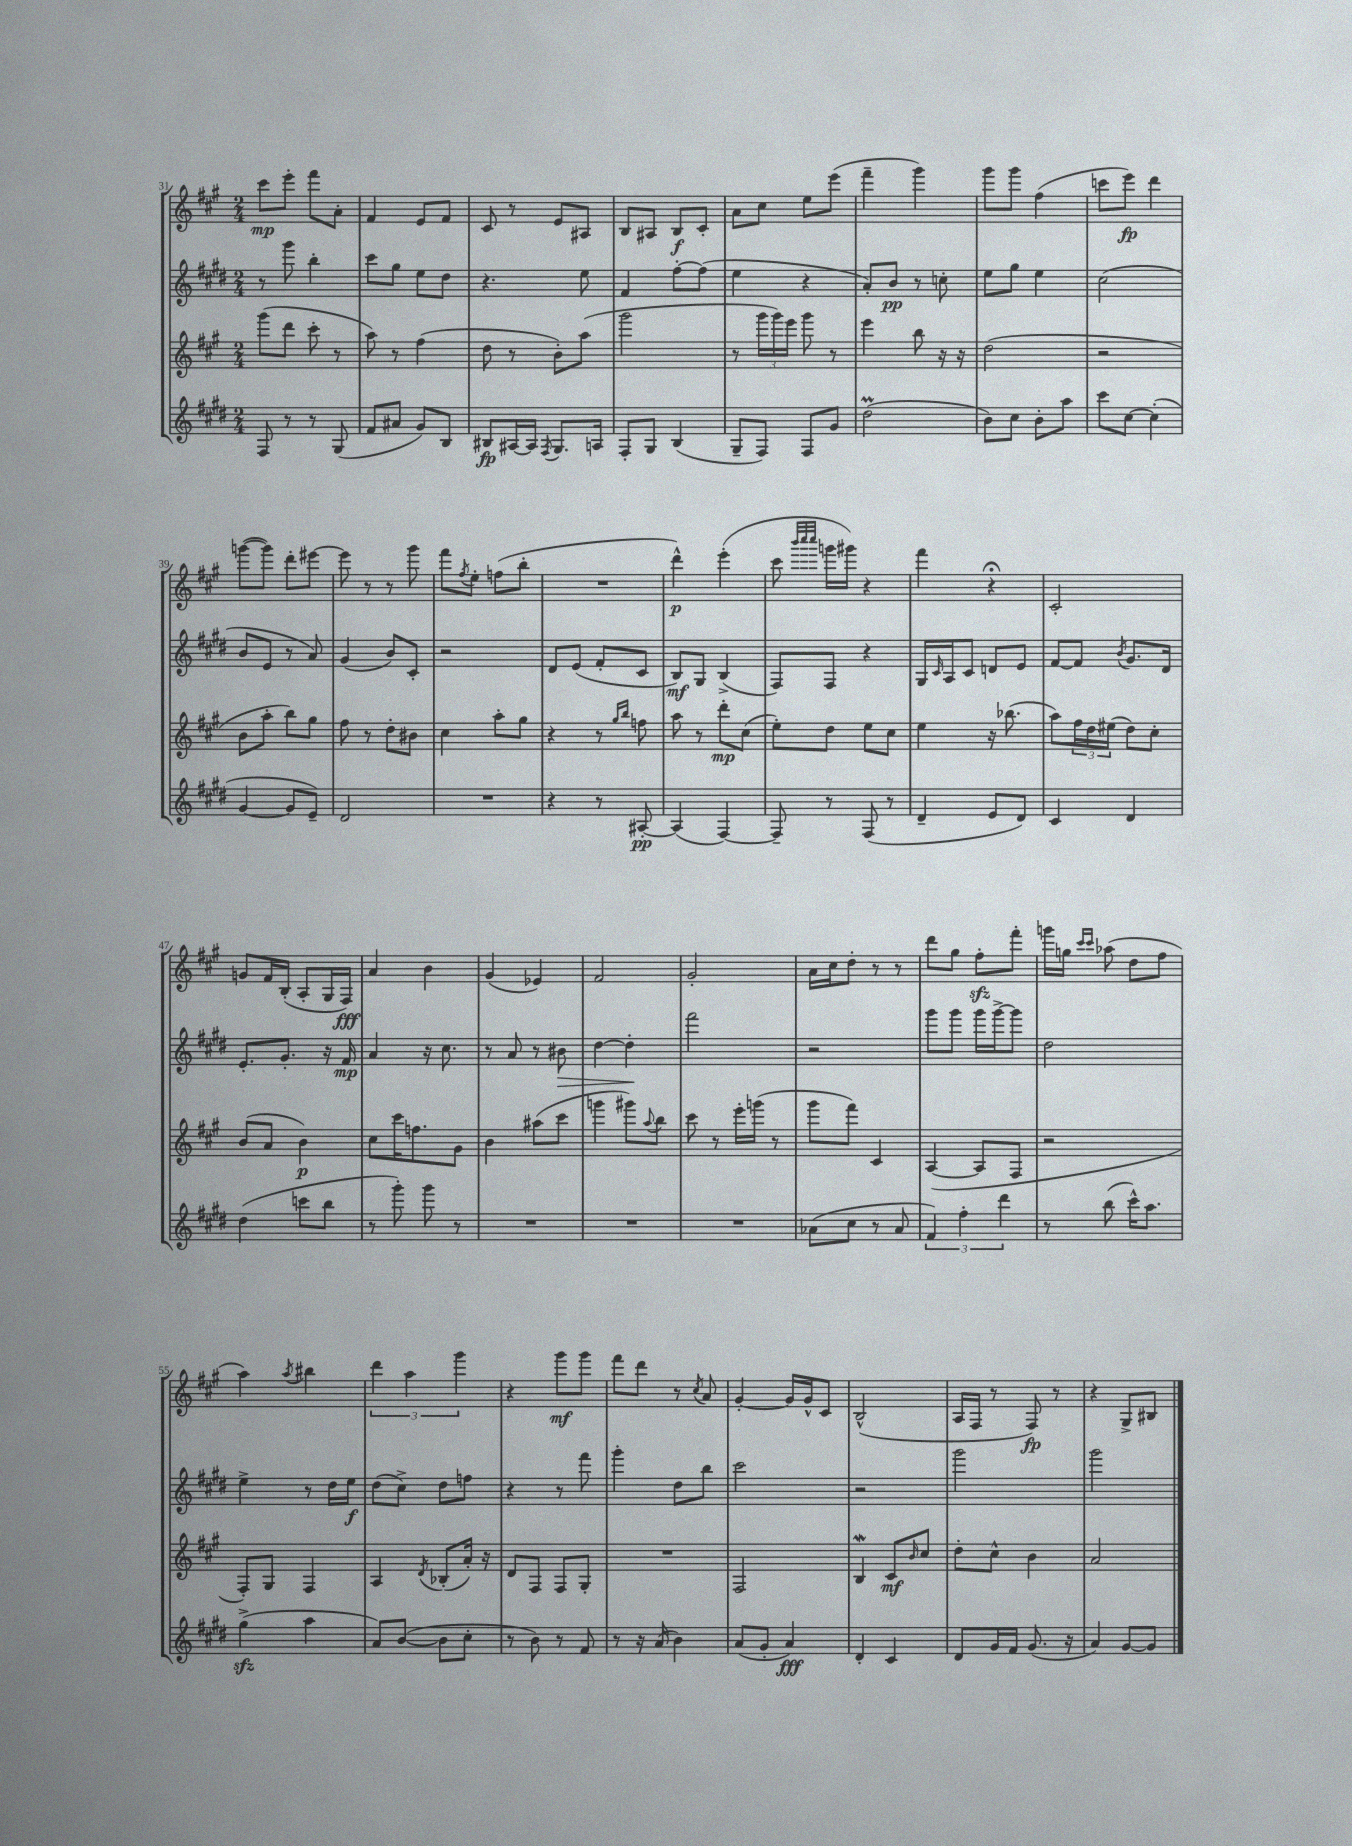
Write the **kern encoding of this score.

**kern	**dynam	**kern	**dynam	**kern	**dynam	**kern	**dynam
*part4	*part4	*part3	*part3	*part2	*part2	*part1	*part1
*staff4	*staff4	*staff3	*staff3	*staff2	*staff2	*staff1	*staff1
*clefG2	*	*clefG2	*	*clefG2	*	*clefG2	*
*k[f#c#g#d#]	*	*k[f#c#g#]	*	*k[f#c#g#d#]	*	*k[f#c#g#]	*
*M2/4	*	*M2/4	*	*M2/4	*	*M2/4	*
=31	=31	=31	=31	=31	=31	=31	=31
8F#/	.	(8ggg#\L	.	8r	.	8ccc#\L	mp
8r	.	8ddd\J	.	8ggg#\	.	8eee'\J	.
8r	.	8ccc#'\	.	4bb'\	.	8fff#\L	.
(8G#/	.	8r	.	.	.	8a'\J	.
=32	=32	=32	=32	=32	=32	=32	=32
8f#/L	.	8aa\)	.	8ccc#\L	.	4f#/	.
8a#X/J	.	8r	.	8gg#\J	.	.	.
8g#/L)	.	(4ff#\	.	8ee\L	.	8e/L	.
8B/J	.	.	.	8dd#\J	.	8f#/J	.
=33	=33	=33	=33	=33	=33	=33	=33
8B#X/L	fp	8dd\	.	4.r	.	8c#/	.
[16A#X/L	.	8r	.	.	.	8r	.
16A#/JJ]	.	.	.	.	.	.	.
8qF#/	.	.	.	.	.	.	.
8.G#/L	.	8b'\L)	.	.	.	8e/L	.
.	.	(8aa\J	.	8ee\	.	8A#X/J	.
16An/Jk	.	.	.	.	.	.	.
=34	=34	=34	=34	=34	=34	=34	=34
8F#'/L	.	2ggg#\	.	4f#/	.	8B/L	.
8G#/J	.	.	.	.	.	8A#X/J	.
(4B/	.	.	.	[8ff#'\L	.	8B/L	f
.	.	.	.	(8ff#\J]	.	8c#'/J	.
=35	=35	=35	=35	=35	=35	=35	=35
8G#~/L	.	8r	.	4ee\	.	8a\L	.
8F#/J)	.	24ggg#\LL	.	.	.	8cc#\J	.
.	.	24ggg#\)	.	.	.	.	.
.	.	24eee\JJ	.	.	.	.	.
8F#/L	.	8ggg#\	.	4r	.	8ee\L	.
8g#/J	.	8r	.	.	.	(8eee\J	.
=36	=36	=36	=36	=36	=36	=36	=36
(2dd#m\	.	4eee\	.	8a'/L)	.	4fff#~\	.
.	.	.	.	8b/J	pp	.	.
.	.	8bb\	.	8r	.	4ggg#\)	.
.	.	16r	.	8ccn'\	.	.	.
.	.	16r	.	.	.	.	.
=37	=37	=37	=37	=37	=37	=37	=37
8b\L)	.	(2dd\	.	8ee\L	.	8ggg#\L	.
8cc#\J	.	.	.	8gg#\J	.	8ggg#\J	.
8b'\L	.	.	.	4ee\	.	(4ff#\	.
8aa\J	.	.	.	.	.	.	.
=38	=38	=38	=38	=38	=38	=38	=38
8ccc#\L	.	2r	.	(2cc#\	.	8cccn\L	.
[8cc#\J	.	.	.	.	.	8eee\J)	fp
(4cc#'\]	.	.	.	.	.	4ddd\	.
!!LO:LB:g=z
=39	=39	=39	=39	=39	=39	=39	=39
[4g#/	.	8b\L	.	8b/L	.	([8gggn\L	.
.	.	8aa'\J	.	8e/J	.	8ggg\J])	.
8g#/L]	.	8bb\L)	.	8r	.	8ddd'\L	.
8e~/J)	.	8gg#\J	.	8a/)	.	[8eee#X\J	.
=40	=40	=40	=40	=40	=40	=40	=40
2d#/	.	8ff#\	.	(4g#/	.	8eee#\]	.
.	.	8r	.	.	.	8r	.
.	.	8dd'\L	.	8b/L)	.	8r	.
.	.	8b#X\J	.	8c#'/J	.	8ggg#\	.
=41	=41	=41	=41	=41	=41	=41	=41
2r	.	4cc#\	.	2r	.	8fff#\L	.
.	.	.	.	.	.	8qff#/	.
.	.	.	.	.	.	8ee'\J	.
.	.	8aa'\L	.	.	.	(8ffn\L	.
.	.	8gg#\J	.	.	.	8bb'\J	.
=42	=42	=42	=42	=42	=42	=42	=42
4r	.	4r	.	8d#/L	.	2r	.
.	.	.	.	(8e/J	.	.	.
8r	.	8r	.	8f#'/L	.	.	.
.	.	16qqgg#/LL	.	.	.	.	.
.	.	16qqbb/JJ	.	.	.	.	.
[8A#X'/	pp	8ffn\	.	8c#/J	.	.	.
=43	=43	=43	=43	=43	=43	=43	=43
(4A#/]	.	8aa\	.	8B/L)	mf	4ddd^^\)	p
.	.	8r	.	8G#/J	.	.	.
[4F#/)	.	8ddd'\L	mp	(4B^/	.	(4eee'\	.
.	.	(8cc#\J	.	.	.	.	.
=44	=44	=44	=44	=44	=44	=44	=44
8F#~/]	.	8ee'\L)	.	8F#/L)	.	8ccc#\	.
.	.	.	.	.	.	32qqbbb/LLL	.
.	.	.	.	.	.	32qqcccc#/	.
.	.	.	.	.	.	32qqcccc#/JJJ	.
8r	.	8dd\J	.	8F#/J	.	16gggn\LL	.
.	.	.	.	.	.	16ggg#X\JJ)	.
(8F#/	.	8ee\L	.	4r	.	4r	.
8r	.	8cc#\J	.	.	.	.	.
=45	=45	=45	=45	=45	=45	=45	=45
4d#~/	.	4ee\	.	16G#/LL	.	4fff#\	.
.	.	.	.	16qqc#/	.	.	.
.	.	.	.	16A/J	.	.	.
.	.	.	.	8c#/J	.	.	.
8e/L	.	16r	.	8dn/L	.	4r;<	.
.	.	(8.bb-X\	.	.	.	.	.
8d#/J)	.	.	.	8e/J	.	.	.
=46	=46	=46	=46	=46	=46	=46	=46
4c#/	.	8aa\L)	.	[8f#/L	.	2c#'/	.
.	.	24ff#\L	.	8f#/J]	.	.	.
.	.	24dd\	.	.	.	.	.
.	.	(24ee#X\JJ	.	.	.	.	.
.	.	.	.	8qb/	.	.	.
4d#/	.	8dd\L)	.	8.g#/L	.	.	.
.	.	8cc#'\J	.	.	.	.	.
.	.	.	.	16d#/Jk	.	.	.
!!LO:LB:g=z
=47	=47	=47	=47	=47	=47	=47	=47
(4dd#\	.	(8b/L	.	8.e'/L	.	8gn/L	.
.	.	8a/J	.	.	.	16f#/L	.
.	.	.	.	8.g#'/J	.	(16B'/JJ	.
8cccn\L	.	4b\)	p	.	.	8A'/L	.
8bb\J	.	.	.	16r	.	16G#/L	.
.	.	.	.	16f#/	mp	16F#/JJ)	fff
=48	=48	=48	=48	=48	=48	=48	=48
8r	.	8cc#\L	.	4a/	.	4a/	.
8ggg#'\)	.	16ccc#\K	.	.	.	.	.
.	.	8.ffn\	.	.	.	.	.
8ggg#\	.	.	.	16r	.	4b\	.
.	.	.	.	8.cc#\	.	.	.
8r	.	8g#\J	.	.	.	.	.
=49	=49	=49	=49	=49	=49	=49	=49
2r	.	4b\	.	8r	.	(4g#/	.
.	.	.	.	8a/	.	.	.
.	.	(8aa#X\L	.	8r	.	4e-X/)	.
!	!	!	!	!	!LO:HP:b	!	!
.	.	8ccc#\J	.	8b#X\	>	.	.
=50	=50	=50	=50	=50	=50	=50	=50
2r	.	4gggn\	.	[4dd#\	.	2f#/	.
.	.	8ggg#X\L)	.	4dd#'\]	.	.	.
.	.	8qqaa/	.	.	.	.	.
.	.	8bb\J	.	.	.	.	.
.	.	.	.	.	]	.	.
=51	=51	=51	=51	=51	=51	=51	=51
2r	.	8ccc#\	.	2fff#\	.	2g#'/	.
.	.	8r	.	.	.	.	.
.	.	16eee'\LL	.	.	.	.	.
.	.	(16gggn\JJ	.	.	.	.	.
.	.	8r	.	.	.	.	.
=52	=52	=52	=52	=52	=52	=52	=52
(8a-X\L	.	8ggg#\L	.	2r	.	16a\LL	.
.	.	.	.	.	.	16cc#\J	.
8cc#\J	.	8fff#\J)	.	.	.	8dd'\J	.
8r	.	4c#/	.	.	.	8r	.
8a-/	.	.	.	.	.	8r	.
=53	=53	=53	=53	=53	=53	=53	=53
6f#/)	.	([4A/	.	8ggg#\L	.	8ddd\L	.
.	.	.	.	8ggg#\J	.	8gg#\J	.
6ff#'\	.	.	.	.	.	.	.
.	.	8A/L]	.	16ggg#\LL	.	8ff#zz'\L	.
.	.	.	.	[16ggg#^\J	.	.	.
6ddd#\	.	.	.	.	.	.	.
.	.	8F#/J	.	8ggg#\J]	.	8fff#'\J	.
=54	=54	=54	=54	=54	=54	=54	=54
8r	.	2r	.	2dd#\	.	16gggn\LL	.
.	.	.	.	.	.	16ggn\JJ	.
.	.	.	.	.	.	16qqccc#/LL	.
.	.	.	.	.	.	16qqccc#/JJ	.
(8bb\	.	.	.	.	.	(8aa-X\	.
16ccc#^^\KL)	.	.	.	.	.	8dd\L	.
8.aa\J	.	.	.	.	.	.	.
.	.	.	.	.	.	8ff#\J	.
!!LO:LB:g=z
=55	=55	=55	=55	=55	=55	=55	=55
(4gg#zz^\	.	8F#'/L)	.	4ee^\	.	4aa\)	.
.	.	8G#/J	.	.	.	.	.
.	.	.	.	.	.	8qaa/	.
4aa\	.	4F#/	.	8r	.	4bb#X\	.
.	.	.	.	16dd#\LL	.	.	.
.	.	.	.	16ee\JJ	f	.	.
=56	=56	=56	=56	=56	=56	=56	=56
8a/L)	.	4A/	.	(8dd#\L	.	6ddd\	.
([8b/J	.	.	.	8cc#^\J)	.	.	.
.	.	.	.	.	.	6aa\	.
.	.	8qd/	.	.	.	.	.
8b\L]	.	(8B-X'/L	.	8dd#\L	.	.	.
.	.	.	.	.	.	6ggg#\	.
8cc#'\J	.	16a'/Jk)	.	8ffn\J	.	.	.
.	.	16r	.	.	.	.	.
=57	=57	=57	=57	=57	=57	=57	=57
8r	.	8d/L	.	4r	.	4r	.
8b\)	.	8F#/J	.	.	.	.	.
8r	.	8F#/L	.	8r	.	8ggg#\L	mf
8f#/	.	8G#'/J	.	8fff#\	.	8ggg#\J	.
=58	=58	=58	=58	=58	=58	=58	=58
8r	.	2r	.	4ggg#'\	.	8fff#\L	.
16r	.	.	.	.	.	8ddd\J	.
(16a/	.	.	.	.	.	.	.
4b\)	.	.	.	8dd#\L	.	8r	.
.	.	.	.	.	.	8qcc#/	.
.	.	.	.	8bb\J	.	8a/	.
=59	=59	=59	=59	=59	=59	=59	=59
(8a/L	.	2F#/	.	2ccc#\	.	[4g#'/	.
8g#'/J	.	.	.	.	.	.	.
4a/)	fff	.	.	.	.	16g#/LL]	.
.	.	.	.	.	.	16g#^^/J	.
.	.	.	.	.	.	8c#/J	.
=60	=60	=60	=60	=60	=60	=60	=60
4d#'/	.	4BW/	.	2r	.	(2B^^/	.
4c#/	.	8c#/L	mf	.	.	.	.
.	.	16qqb/	.	.	.	.	.
.	.	8cc#/J	.	.	.	.	.
=61	=61	=61	=61	=61	=61	=61	=61
8d#/L	.	8dd'\L	.	2ggg#\	.	16A/LL	.
.	.	.	.	.	.	16F#/JJ	.
16g#/L	.	8cc#^^\J	.	.	.	8r	.
16f#/JJ	.	.	.	.	.	.	.
(8.g#/	.	4b\	.	.	.	8F#/)	fp
.	.	.	.	.	.	8r	.
16r	.	.	.	.	.	.	.
=62	=62	=62	=62	=62	=62	=62	=62
4a/)	.	2a/	.	2ggg#\	.	4r	.
[8g#/L	.	.	.	.	.	8G#^/L	.
8g#/J]	.	.	.	.	.	8B#X/J	.
==	==	==	==	==	==	==	==
*-	*-	*-	*-	*-	*-	*-	*-
